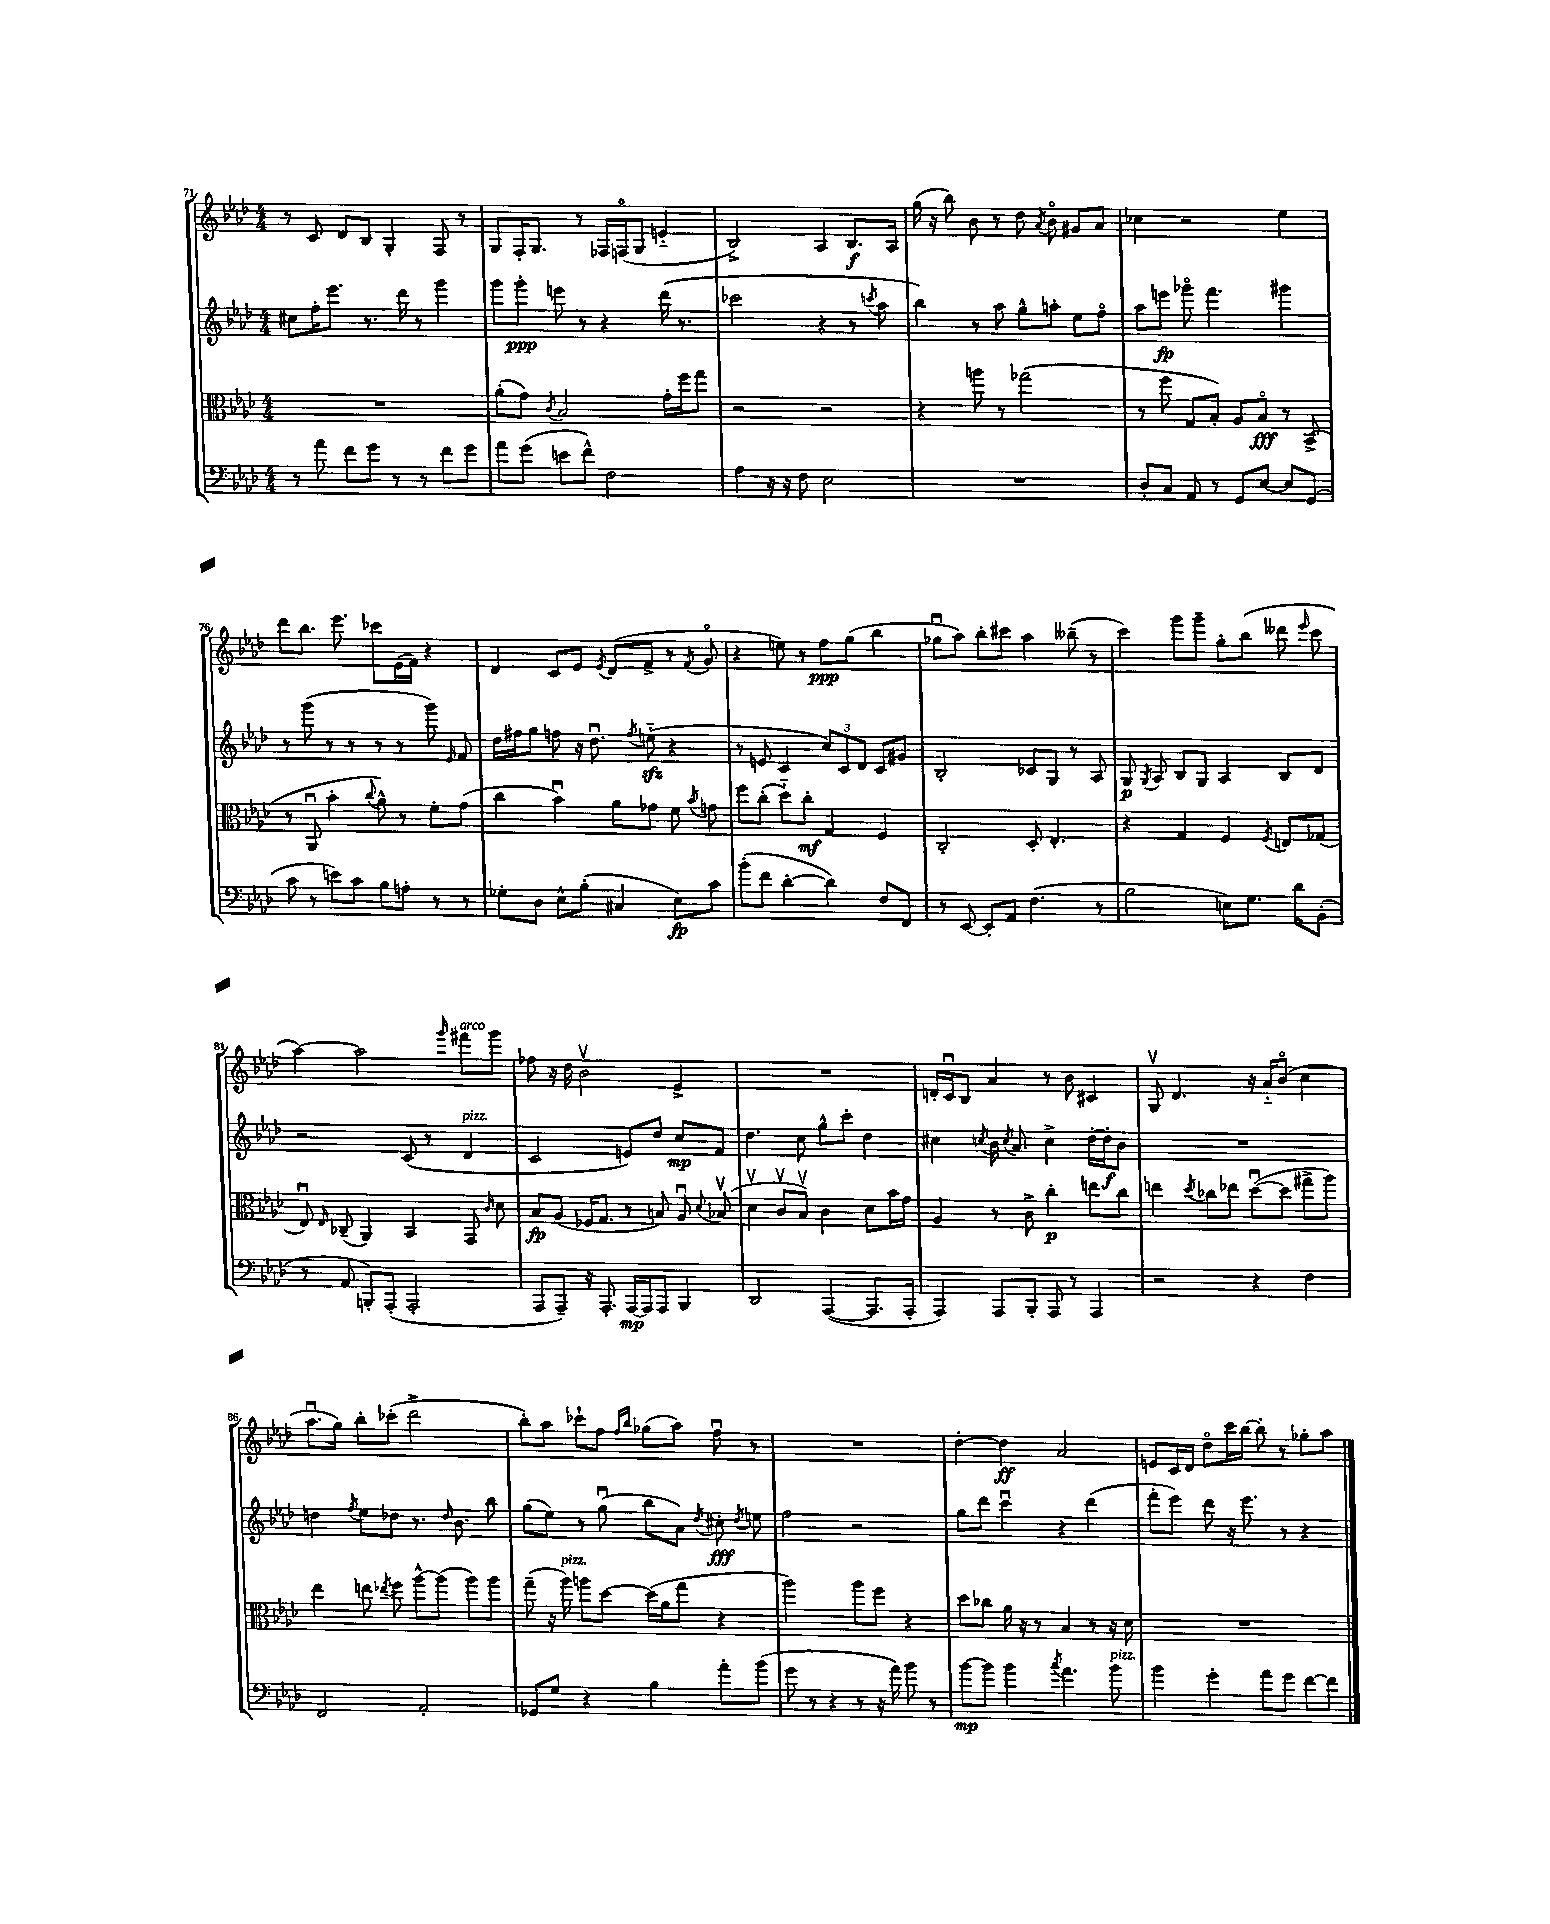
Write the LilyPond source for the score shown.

<<
\new StaffGroup <<
\new Staff = "s0" {
    \clef treble \key aes \major \numericTimeSignature \time 4/4
    \autoBeamOff r8 c'8 des'8[ bes8] g4-. f8 r8 |
    g8[ f16-. g8.] r8 fes16[ f16\flageolet( g8] e'4-_ |
    bes2->) aes4 bes8.[\f aes16] |
    g''16( r16 bes''8) bes'8 r8 des''8 \acciaccatura { aes'8 } bes'8\flageolet gis'8[ aes'8] |
    ces''4 r2 ees''4 |
    des'''8[ bes''8.] ees'''8. ces'''8[ ees'16( f'16]) r4 |
    des'4 c'8[ ees'8] \acciaccatura { ees'8 } des'8[( f'8]-> r8 \acciaccatura { f'8 } g'8\flageolet |
    r4 e''8) r8 f''8[\ppp g''8]( bes''4 |
    ges''8[\downbow aes''8]) bes''8[-. cis'''8] aes''4 beses''8--( r8 |
    c'''4) g'''8[ g'''8]-- g''8[-. bes''8]( deses'''8 \grace { ees'''16 } c'''8 |
    aes''4~) aes''2 \grace { g'''16 } fis'''8[^\markup { \italic "arco" } g'''8] |
    fes''8 r16 des''16 bes'2\upbow ees'4-> |
    R1 |
    d'16[-. c'16\downbow bes8] aes'4 r8 bes'8 cis'4 |
    g8\upbow des'4. r16 aes'16[-_ bes'8]\flageolet( c''4 |
    aes''8.[\downbow g''16]) bes''8[-. ces'''8]-.( des'''2-> |
    bes''8[-.) aes''8] ces'''8[-! f''8] \grace { f''16[ bes''16] } ges''8[( aes''8]) f''8\downbow r8 |
    R1 |
    des''4~-. des''4\ff aes'2 |
    e'8[ c'16 des'16] des''8[\flageolet c'''16 bes''16]~ bes''8-. r8 ges''8[-. aes''8] \bar "|." |
}
\new Staff = "s1" {
    \clef treble \key aes \major \numericTimeSignature \time 4/4
    \autoBeamOff cis''8[ f''16-. ees'''8.] r8. des'''16 r8 g'''4 |
    g'''8[ g'''8]-.\ppp e'''8 r8 r4 des'''16( r8. |
    ces'''2 r4 r8 \acciaccatura { c'''8 } aes''8 |
    bes''4) r8 aes''8 g''8[-^ a''8]-. ees''8[ f''8]\flageolet |
    aes''8[ e'''8]\fp ges'''8\flageolet f'''4. gis'''4 |
    r8 g'''8( r8 r8 r8 r8 g'''8) \grace { ees'16 } f'8 |
    des''16[ fis''16 g''8] f''8 r16 des''8.\downbow \acciaccatura { f''8 } e''8-_\sfz( r4 |
    r8 e'8 c'4 \tuplet 3/2 { c''8[) c'8 des'8] } c'8[ gis'8] |
    bes2-. ces'8[ g8] r8 aes8 |
    g8\p \acciaccatura { g8 } aes8 bes8[ g8] aes4 bes8[ des'8] |
    r2 c'8( r8 des'4^\markup { \italic "pizz." } |
    c'2 e'8[) des''8] c''8[\mp f'8] |
    des''4. c''8 g''8[-^ c'''8]-. des''4 |
    cis''4 \acciaccatura { c''8 } bes'16 \acciaccatura { c''8 } aes'8. c''4-> des''16[~-. des''16-.\f bes'8] |
    R1 |
    d''4 \acciaccatura { f''8 } ees''8[ des''8] r8. \grace { des''16 } bes'8. bes''8 |
    g''8[( ees''8]) r8 g''8\downbow( bes''8[ aes'8]) \acciaccatura { des''8 } cis''8-.\fff \acciaccatura { des''8 } e''8 |
    f''2 r2 |
    g''8[ des'''8] c'''4\downbow r4 des'''4( |
    f'''8[-. ees'''8]) des'''8 r16 ees'''8. r8 r4 \bar "|." |
}
\new Staff = "s2" {
    \clef alto \key aes \major \numericTimeSignature \time 4/4
    \autoBeamOff R1 |
    aes'8[-.( g'8]) \acciaccatura { c'8 } bes2 g'16[-. f''16 g''8] |
    r2 r2 |
    r4 a''8 r8 ges''2( |
    r8 f''8 g8[ bes8]-.) aes8[ bes8]\flageolet\fff r8 bes,8->( |
    r8 aes,8\downbow bes'4-. \appoggiatura { c''8 } aes'8-^) r8 f'8[-. g'8]( |
    c''4 bes'4\downbow) aes'8[ ges'8] f'8 \acciaccatura { bes'8 } g'8 |
    f''8[ c''8]-.( des''8[-_) c''8]-.\mf g4 f4 |
    c2-. des8-. ees4.-. |
    r4 g4 f4 \acciaccatura { f8 } e8[ ges8]( |
    ees8\downbow) \grace { ees16 } ces8--( aes,4) bes,4 g,8 \grace { c'16 } des'8 |
    bes8[\fp aes8]( fes16[ g8.] r8 b8) aes8\downbow \appoggiatura { des'8 } bes8\upbow( |
    des'4\upbow c'8[\upbow bes8]\upbow) c'4 des'8[ bes'16 g'16] |
    aes4 r8 c'8-> c''4-.\p e''8[ c''8] |
    e''4 \acciaccatura { des''8 } ces''8[ ees''8] des''8[~\downbow( des''8] gis''8[-> aes''8]) |
    ees''4 e''8 \acciaccatura { ees''8 } f''8 aes''8[~-^ aes''8]( aes''8[) aes''8] |
    g''8--( r16 aes''16^\markup { \italic "pizz." }) a''8[ des''8]~ des''16[( aes'16 g''8] r4 |
    aes''2) aes''8[ f''8] r4 |
    des''8[ ces''8] aes'16 r16 r8 bes4 r8 r16 des'16 |
    R1 \bar "|." |
}
\new Staff = "s3" {
    \clef bass \key aes \major \numericTimeSignature \time 4/4
    \autoBeamOff r8 aes'8 f'8[ g'8] r8 r8 f'8[ g'8] |
    aes'8[ g'8]( e'8[ f'8]-^) f2 |
    aes4 r16 r16 f8 ees2 |
    R1 |
    des8[-. c8] aes,8 r8 g,8[ ees8]~ ees8[ g,8]( |
    c'8 r8 e'8[) c'8] bes8[ a8]-. r8 r8 |
    ges8[-. des8] ees8[-^ bes8]-.( cis4 ees8[\fp) c'8] |
    bes'8[-.( f'8] des'4~-. des'4) f8[ f,8] |
    r8 ees,8~ ees,8[-. aes,8] f4.( r8 |
    bes2 e8[) g8.] des'16[ bes,8]-.( |
    r8 aes,8 b,,8[-.) aes,,8]-.( aes,,2-. |
    aes,,8[ aes,,8]--) r16 aes,,8.-. aes,,16[~\mp aes,,16 aes,,8] bes,,4 |
    des,2 aes,,4~( aes,,8.[ aes,,16]-. |
    aes,,4) aes,,8[ bes,,8]-. aes,,8 r8 aes,,4 |
    r2 r4 f4 |
    f,2 aes,2-. |
    ges,8[ g8] r4 bes4 aes'8[-. bes'8]( |
    g'8 r8 r4 r8 r16 aes'16) bes'8 r8 |
    bes'8[~\mp bes'8] bes'4 \acciaccatura { c''8 } aes'4. bes'8^\markup { \italic "pizz." } |
    bes'4 g'4-. aes'8[ g'8] f'8[~ f'8] \bar "|." |
}
>>
>>
\layout { \context { \Score currentBarNumber = #71 } }
